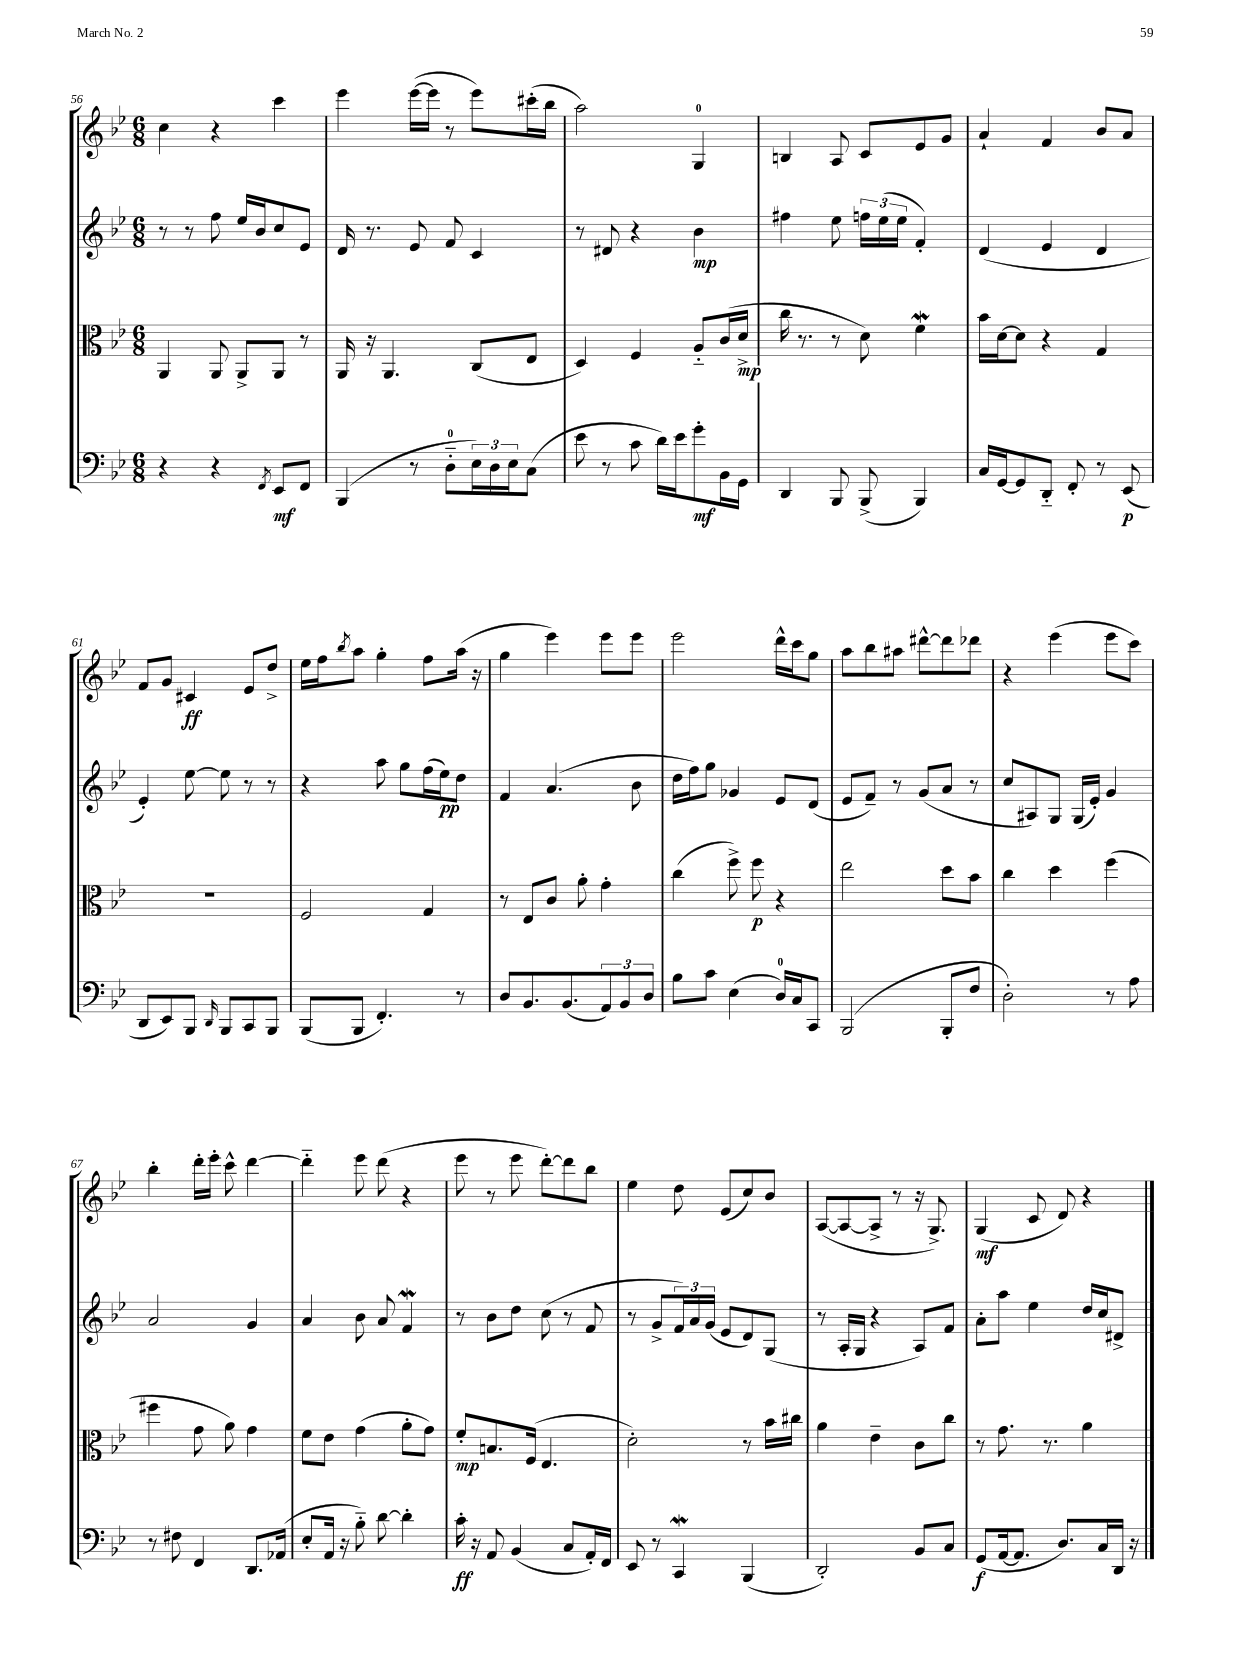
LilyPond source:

<<
\new StaffGroup <<
\new Staff = "s0" {
    \clef treble \key bes \major \numericTimeSignature \time 6/8
    c''4 r4 c'''4 |
    ees'''4 ees'''16~( ees'''16 r8 ees'''8) cis'''16-.( bes''16 |
    a''2) g4-0 |
    b4 a8 c'8 ees'8 g'8 |
    a'4-! f'4 bes'8 a'8 |
    f'8 g'8 cis'4\ff ees'8 d''8-> |
    ees''16 f''16 \acciaccatura { bes''8 } a''8 g''4-. f''8 a''16( r16 |
    g''4 ees'''4) ees'''8 ees'''8 |
    ees'''2 d'''16-^ c'''16 g''8 |
    a''8 bes''8 ais''8 dis'''8~-^ dis'''8 des'''8 |
    r4 ees'''4( ees'''8 c'''8) |
    bes''4-. d'''16-. ees'''16-. c'''8-^ d'''4~ |
    d'''4-_ ees'''8 d'''8( r4 |
    ees'''8 r8 ees'''8 d'''8~-.) d'''8 bes''8 |
    ees''4 d''8 ees'8( c''8) bes'8 |
    a8~( a8~ a8-> r8 r16 g8.->) |
    g4\mf( c'8 d'8) r4 \bar "|." |
}
\new Staff = "s1" {
    \clef treble \key bes \major \numericTimeSignature \time 6/8
    r8 r8 f''8 ees''16 bes'16 c''8 ees'8 |
    d'16 r8. ees'8 f'8 c'4 |
    r8 dis'8 r4 bes'4\mp |
    fis''4 ees''8 \tuplet 3/2 { f''16 ees''16( ees''16 } f'4-.) |
    d'4( ees'4 d'4 |
    ees'4-.) ees''8~ ees''8 r8 r8 |
    r4 a''8 g''8 f''16( ees''16\pp) d''8 |
    f'4 a'4.( bes'8 |
    d''16 f''16) g''8 ges'4 ees'8 d'8( |
    ees'8 f'8--) r8 g'8( a'8 r8 |
    c''8 ais8) g8 g16( ees'16-.) g'4 |
    a'2 g'4 |
    a'4 bes'8 a'8 f'4\mordent |
    r8 bes'8 d''8 c''8( r8 f'8 |
    r8 g'8-> \tuplet 3/2 { f'16) a'16 g'16( } ees'8 d'8) g8( |
    r8 a16-. g16 r4 a8) f'8 |
    a'8-. a''8 ees''4 d''16 c''16 dis'8-> \bar "|." |
}
\new Staff = "s2" {
    \clef alto \key bes \major \numericTimeSignature \time 6/8
    a,4 a,8 a,8-> a,8 r8 |
    a,16 r16 a,4. c8( ees8 |
    d4) f4 a8-_ c'16( d'16->\mp |
    c''16 r8. r8 d'8) f'4\mordent |
    bes'16 d'16~ d'8 r4 g4 |
    R2. |
    f2 g4 |
    r8 ees8 c'8 a'8-. g'4-. |
    c''4( f''8->) f''8\p r4 |
    ees''2 d''8 bes'8 |
    c''4 d''4 f''4( |
    fis''4 g'8 a'8) g'4 |
    f'8 ees'8 g'4( a'8-. g'8) |
    f'8-.\mp b8. f16( ees4. |
    d'2-.) r8 bes'16 cis''16 |
    a'4 ees'4-- c'8 c''8 |
    r8 g'8. r8. a'4 \bar "|." |
}
\new Staff = "s3" {
    \clef bass \key bes \major \numericTimeSignature \time 6/8
    r4 r4 \acciaccatura { f,8 } ees,8\mf f,8 |
    bes,,4( r8 d8-0-_ \tuplet 3/2 { ees16) d16 ees16 } c8( |
    ees'8 r8 c'8 d'16) ees'16 g'8-.\mf bes,16 g,16 |
    d,4 bes,,8 bes,,8->( bes,,4) |
    c16 g,16~ g,8 d,8-_ f,8-. r8 ees,8\p( |
    d,8 ees,8) bes,,8 \grace { d,16 } bes,,8 c,8 bes,,8 |
    bes,,8( bes,,8 f,4.-.) r8 |
    d8 bes,8. bes,8.( \tuplet 3/2 { a,8) bes,8 d8 } |
    bes8 c'8 ees4( d16-0) c16 c,8 |
    bes,,2( bes,,8-. f8 |
    d2-.) r8 a8 |
    r8 fis8 f,4 d,8. aes,16( |
    ees8-. a,16 r16 bes8-_) d'8~ d'4-. |
    c'16-.\ff r16 a,8 bes,4( c8 a,16-.) f,16 |
    ees,8 r8 c,4\mordent bes,,4( |
    d,2-.) bes,8 c8 |
    g,8\f( a,16~ a,8. d8.) c16 d,16 r16 \bar "|." |
}
>>
>>
\layout { \context { \Score currentBarNumber = #56 } }
